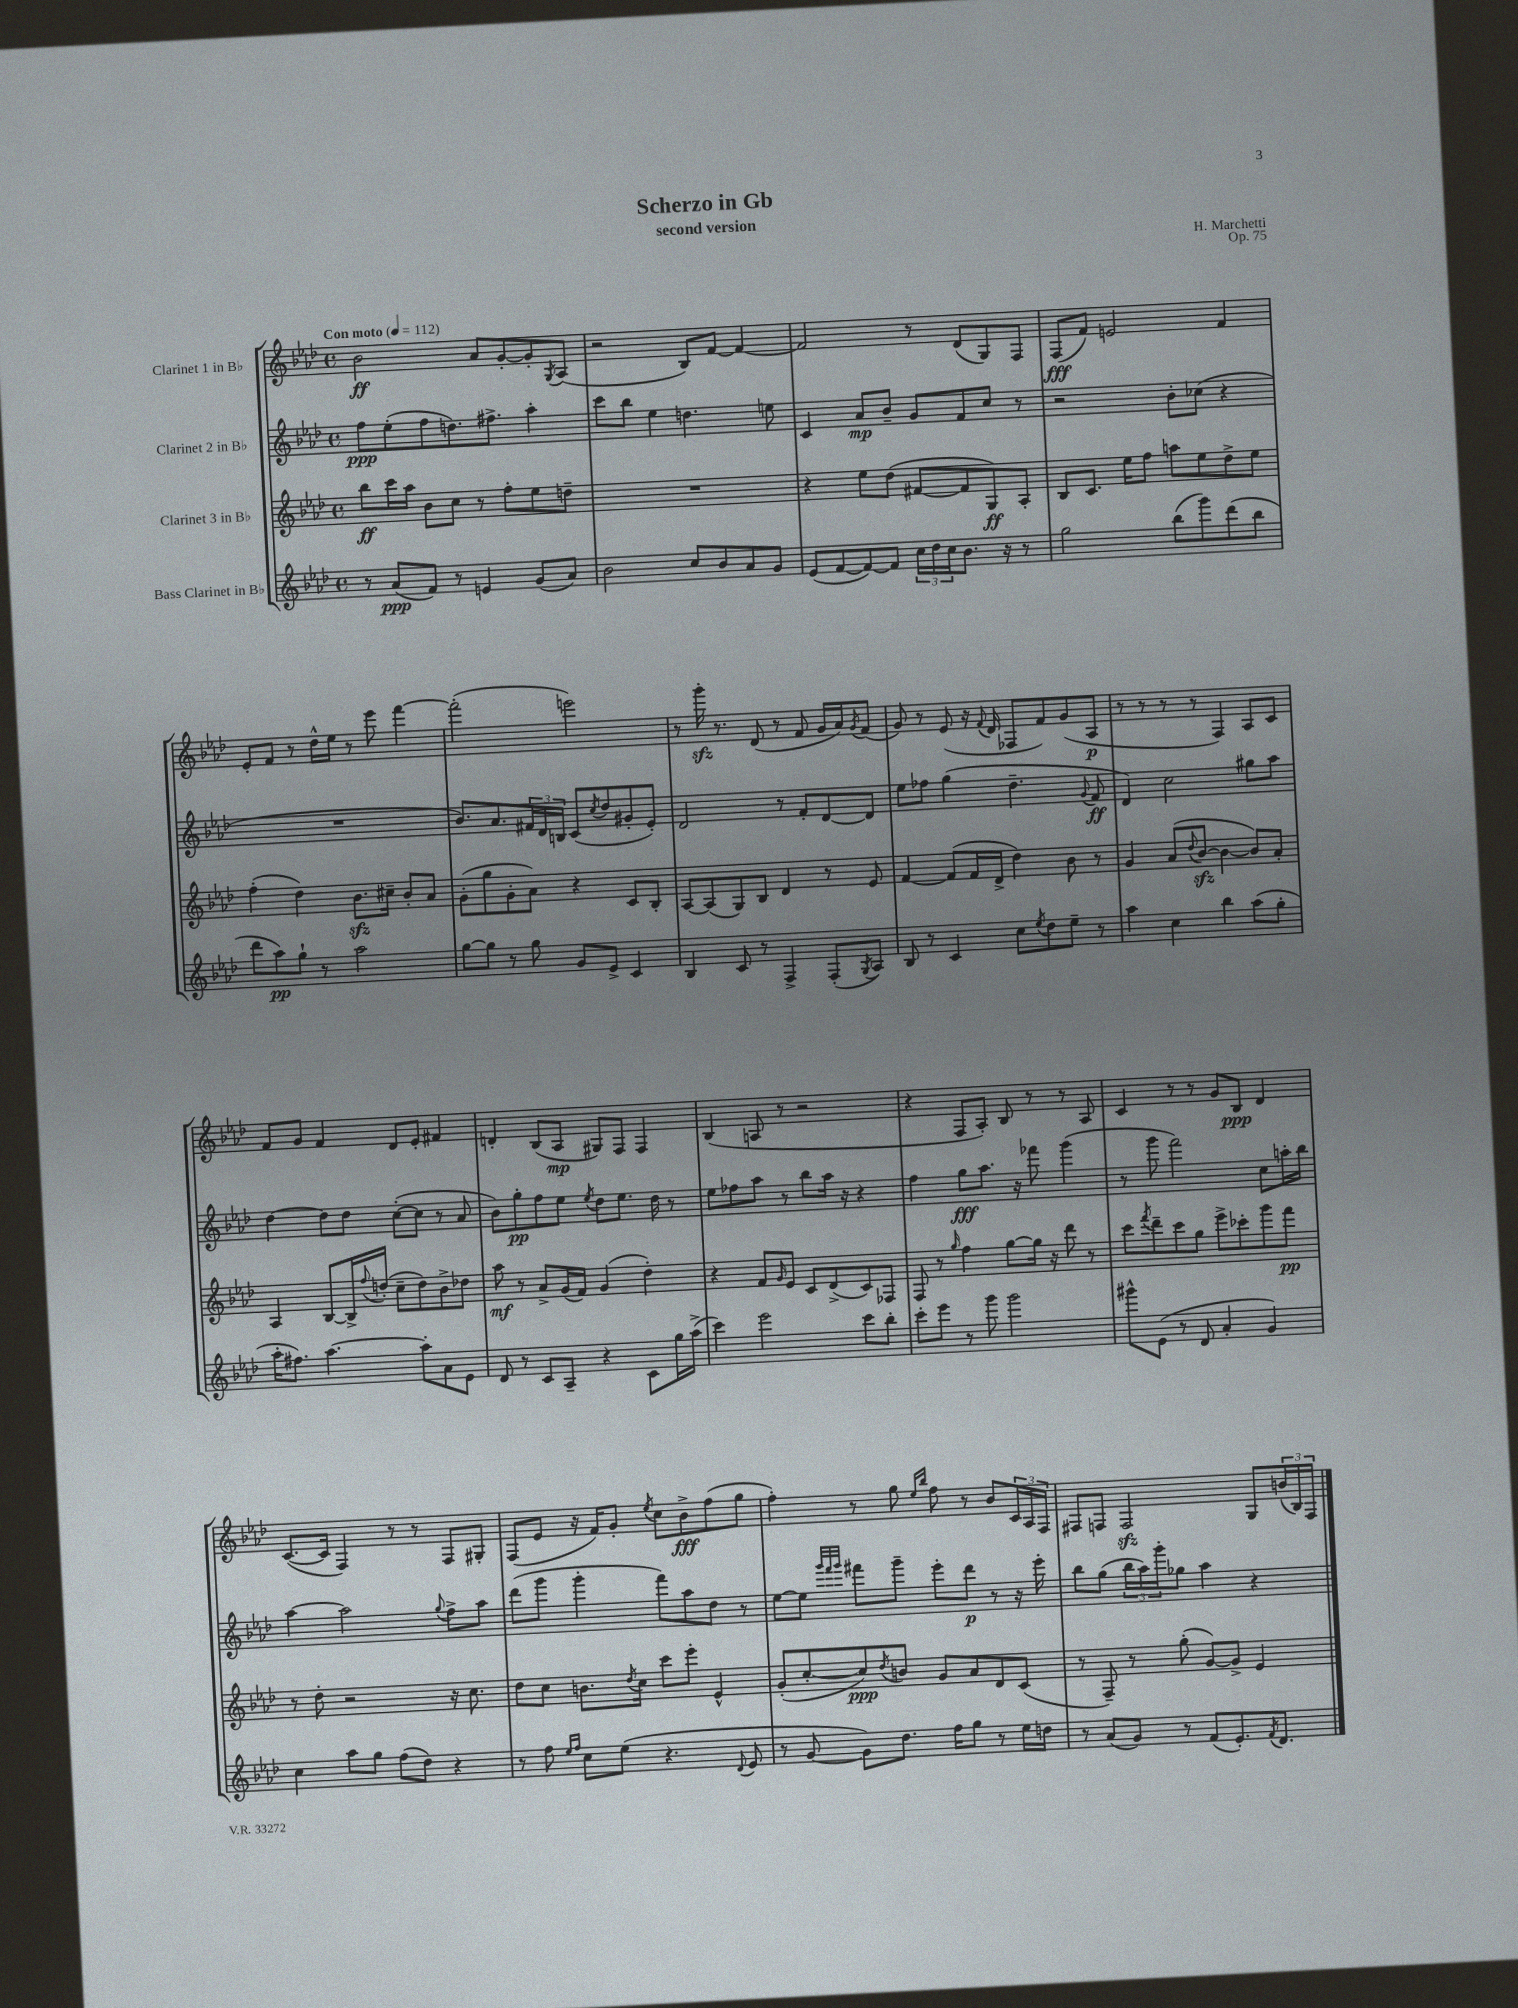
\header { title = "Scherzo in Gb" composer = "H. Marchetti" subtitle = "second version" opus = "Op. 75" }
<<
\new StaffGroup <<
\new Staff = "s0" \with { instrumentName = "Clarinet 1 in Bb" } {
    \clef treble \key aes \major \defaultTimeSignature \time 4/4 \tempo "Con moto" 4 = 112
    bes'2\ff aes'8 g'8~-. g'8-. \acciaccatura { g8 } aes8( |
    r2 bes8) f'8~ f'4~ |
    f'2 r8 des'8( g8) f8 |
    f8\fff( f'8) e'2 f'4 |
    ees'8-. f'8 r8 des''16-^ ees''16 r8 ees'''8 f'''4~ |
    f'''2-.( e'''2) |
    r8 g'''16-.\sfz r8. des'8( r8 f'8 g'16 aes'16) \acciaccatura { g'8 } f'8( |
    g'8) r8 ees'8( r16 \appoggiatura { f'8 } des'16 fes8 f'8) g'8( aes8\p |
    r8 r8 r8 r8 f4) aes8 c'8 |
    f'8 g'8 f'4 des'8 ees'8-. fis'4 |
    d'4-. bes8( aes8\mp gis8) f8 f4 |
    bes4( a8 r8 r2 |
    r4 f8 aes8-.) bes8 r8 r8 aes8 |
    c'4 r8 r8 g'8 bes8\ppp des'4 |
    c'8.~( c'16 f4) r8 r8 f8 gis8-. |
    f8( ees'8 r16 f'16) g'8-. \acciaccatura { ees''8 } c''8 bes'8->\fff f''8( g''8 |
    f''4-.) r8 g''8 \grace { ees''16 bes''16 } f''8 r8 bes'8 \tuplet 3/2 { c'16 aes16 f16 } |
    fis8 f8 f2\sfz g8 \tuplet 3/2 { b'16( bes16) f16 } \bar "|." |
}
\new Staff = "s1" \with { instrumentName = "Clarinet 2 in Bb" } {
    \clef treble \key aes \major \defaultTimeSignature \time 4/4
    f''8\ppp ees''8-.( f''8 d''8.) fis''8.-> aes''4-. |
    c'''8 bes''8 ees''4 d''4. e''8 |
    c'4 aes'8\mp bes'8-- g'8 f'8 c''8 r8 |
    r2 bes'8-. ces''8( r4 |
    R1 |
    bes'8.) aes'8. \tuplet 3/2 { fis'16 des'16 b16 } c'8( \acciaccatura { c''8 } des''8 gis'8-. ees'8-.) |
    des'2 r8 f'8-. des'8~ des'8 |
    ees''8 fes''8 g''4( des''4.-- \appoggiatura { g'8 } f'8\ff |
    des'4) c''2 gis''8 aes''8 |
    des''4~ des''8 des''8 c''8~-.( c''8 r8 aes'8 |
    bes'8) g''8-.\pp f''8 ees''8 \acciaccatura { ees''8 } des''8 ees''8. des''16 r8 |
    ees''8 fes''8 aes''8 r8 bes''8 aes''16 r16 r4 |
    f''4 g''8\fff aes''8. r16 fes'''8 g'''4( |
    r8 g'''8 f'''2) c''8 a''16-. bes''16 |
    aes''4~ aes''2 \appoggiatura { g''8 } f''8-> aes''8 |
    des'''8( g'''8 g'''4-. f'''8) aes''8 des''8 r8 |
    ees''8~ ees''8 \grace { g'''32 f'''32 g'''32 } fis'''8 g'''8-- ees'''8-. des'''8\p r8 r16 ees'''16-. |
    bes''8 g''8( \tuplet 3/2 { bes''16 aes''16) g'''16-. } ges''8 aes''4 r4 \bar "|." |
}
\new Staff = "s2" \with { instrumentName = "Clarinet 3 in Bb" } {
    \clef treble \key aes \major \defaultTimeSignature \time 4/4
    bes''8\ff c'''16 aes''16 bes'8 c''8 r8 f''8-. ees''8 d''8-- |
    R1 |
    r4 ees''8 des''8( fis'8~ fis'8 g8\ff) aes8-. |
    bes8 c'8. ees''16 f''8 a''8 ees''8 des''8-> ees''8 |
    f''4-.( des''4) bes'8.\sfz cis''16-- bes'8-. aes'8 |
    g'8-.( g''8 g'8-. aes'8) r4 c'8 bes8-. |
    aes8~ aes8( g8) bes8 des'4 r8 ees'8 |
    f'4~ f'8( f'16 des'16-> des''4) bes'8 r8 |
    g'4 aes'8( \appoggiatura { des''8 } bes'8~\sfz bes'4~ bes'8) aes'8-. |
    aes4 bes8~ bes16-> \appoggiatura { f''8 } d''16-.( c''8-- d''8) bes'8-> des''8 |
    aes''8\mf r8 aes'8-> g'16( f'16) g'4( des''4-.) |
    r4 f'8 \grace { g'16 } ees'8 c'8 des'8->( c'8) fes8 |
    f8 r8 \grace { g''16 } f''4 g''8~ g''16 r16 des'''8 r8 |
    c'''8 \acciaccatura { f'''8 } des'''8-- c'''8 g''8 ees'''8-> ces'''8-. g'''8 f'''8\pp |
    r8 des''8-. r2 r16 c''8. |
    des''8 c''8 b'8. \acciaccatura { des''8 } c''16 c'''8 ees'''8-. ees'4-^ |
    g'8-.( c''8~-. c''8\ppp) \acciaccatura { des''8 } b'8 g'8 aes'8 des'8 c'8( |
    r8 f8--) r8 g''8-.( g'8~) g'8-> ees'4 \bar "|." |
}
\new Staff = "s3" \with { instrumentName = "Bass Clarinet in Bb" } {
    \clef treble \key aes \major \defaultTimeSignature \time 4/4
    r8 aes'8\ppp( f'8) r8 e'4 g'8( aes'8) |
    bes'2 c''8 bes'8 aes'8 g'8 |
    ees'8( f'8~ f'8~) f'8 \tuplet 3/2 { c''16 des''16 c''16 } bes'8. r16 r8 |
    g''2 bes''8( g'''8) des'''8( bes''8 |
    des'''8 aes''8\pp) g''8-! r8 aes''2 |
    g''8~ g''8 r8 g''8 g'8 ees'8-> c'4 |
    bes4 c'8 r8 f4-> f8-.( \acciaccatura { g8 } aes8) |
    bes8 r8 c'4 c''8 \acciaccatura { ees''8 } des''8 ees''8-- r8 |
    aes''4 c''4 bes''4 aes''8( g''8-. |
    aes''16-. fis''8.) aes''4.~ aes''8-. aes'8 ees'8 |
    des'8 r8 c'8 aes8-- r4 c'8 g''16 aes''16->( |
    c'''4) ees'''2 c'''8 bes''8-. |
    c'''8-. ees'''8 r8 g'''8 g'''2 |
    gis'''8-^ ees'8( r8 des'8 aes'4-. g'4) |
    c''4 aes''8 g''8 f''8( des''8) r4 |
    r8 f''8 \grace { ees''16 f''16 } c''8 ees''8( r4. \appoggiatura { des'8 } ees'8 |
    r8 g'8~ g'8) des''8. f''16 g''8 r8 ees''16 d''16 |
    r8 aes'8( g'8) r8 f'8( ees'8.-.) \acciaccatura { f'8 } des'8. \bar "|." |
}
>>
>>
\layout { \context { \Score \remove "Bar_number_engraver" } }
